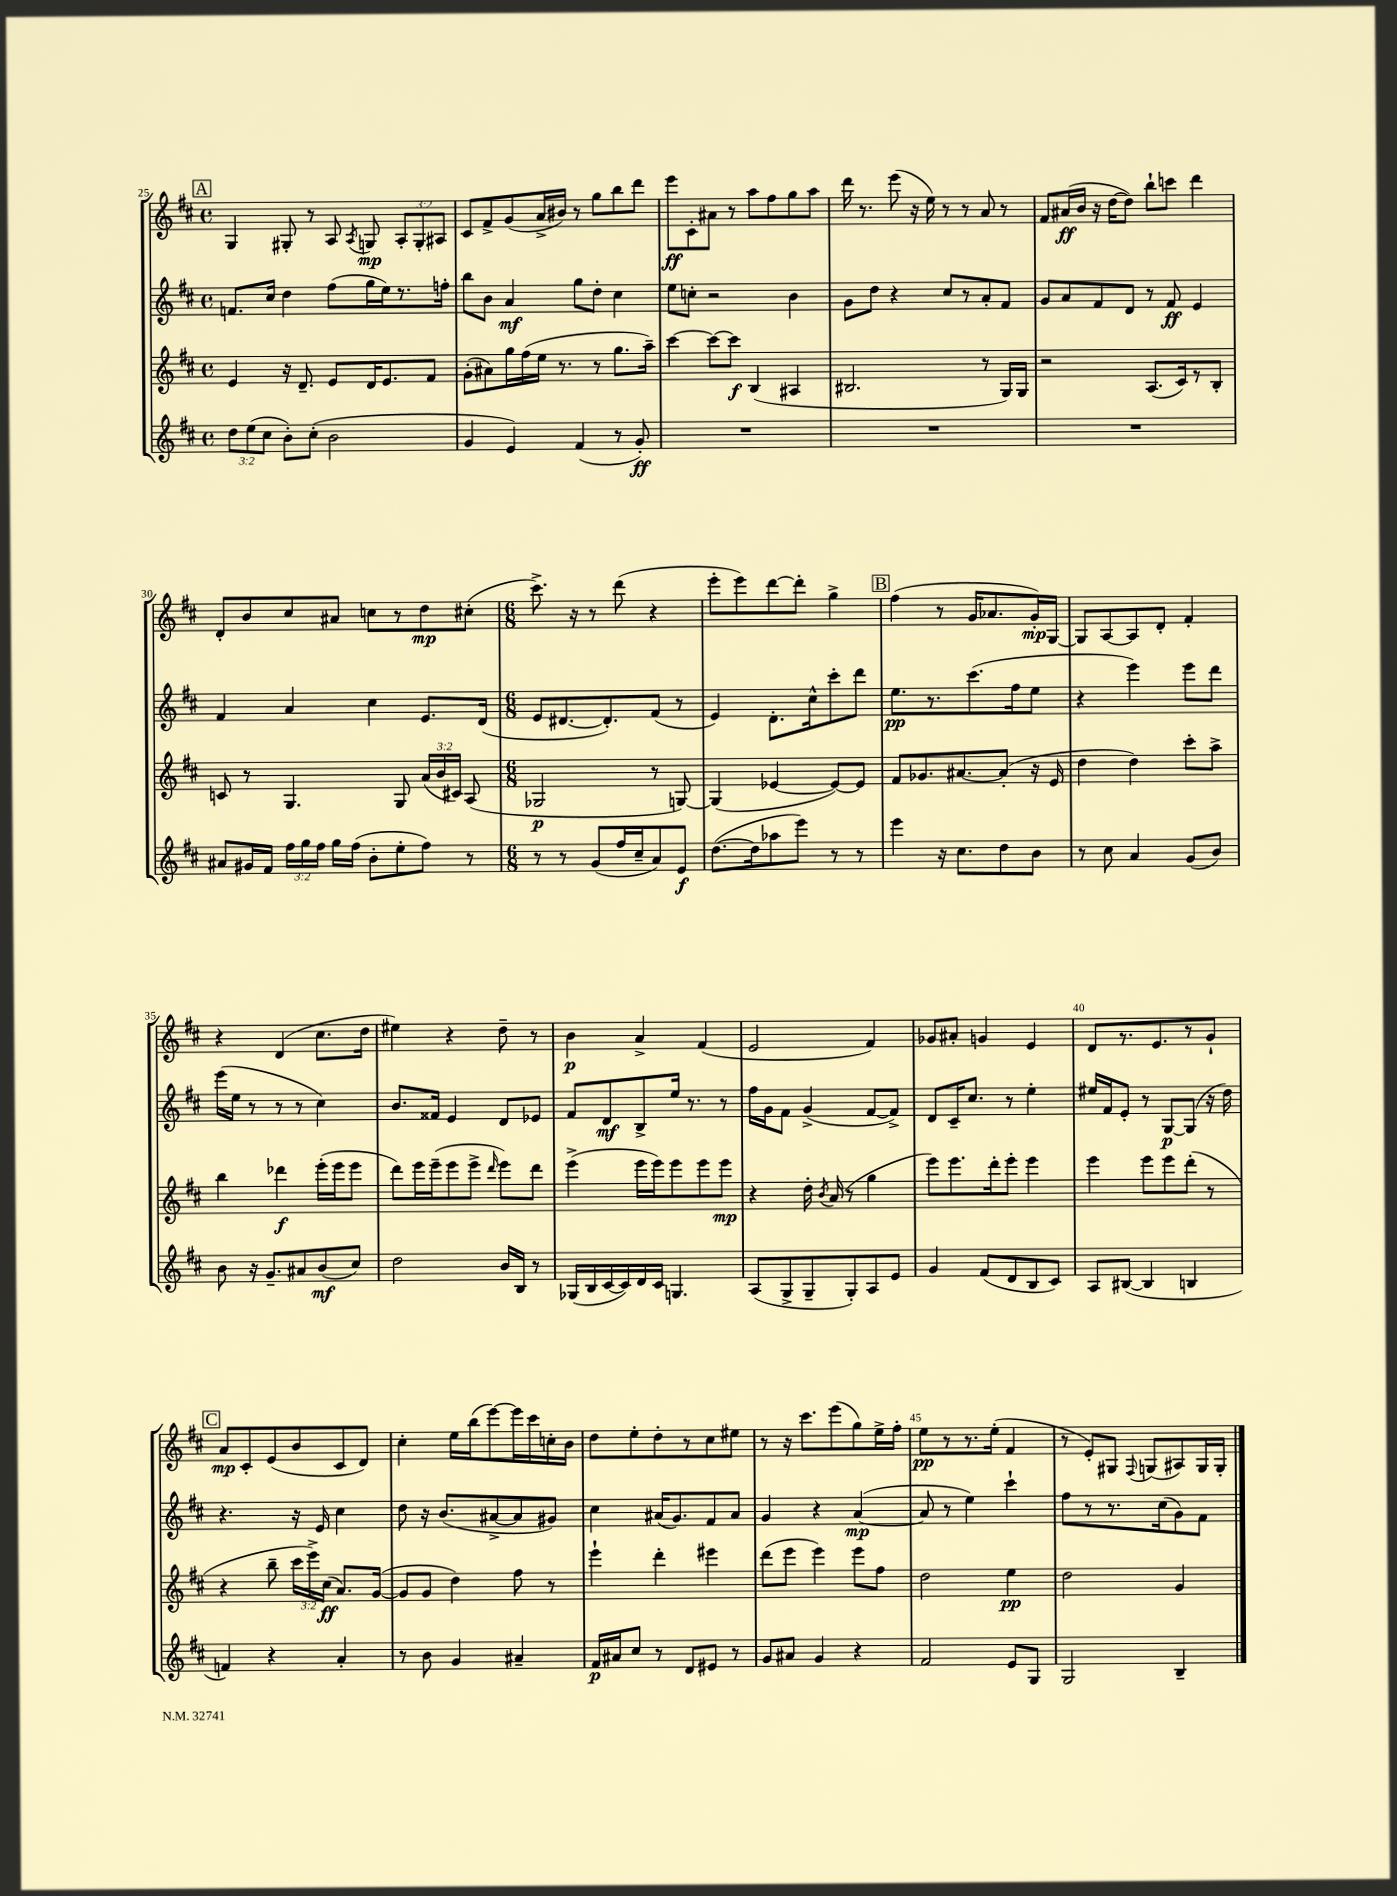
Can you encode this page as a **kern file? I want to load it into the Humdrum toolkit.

**kern	**kern	**kern	**kern
*staff4	*staff3	*staff2	*staff1
*clefG2	*clefG2	*clefG2	*clefG2
*k[f#c#]	*k[f#c#]	*k[f#c#]	*k[f#c#]
*M4/4	*M4/4	*M4/4	*M4/4
*met(c)	*met(c)	*met(c)	*met(c)
12dd\L	4e/	8.f/L	4G/
(12ee\	.	.	.
12cc#\J	.	.	.
.	.	16cc#/Jk	.
8b'\L)	16r	4dd\	8G#'/
.	8.d~/	.	.
(8cc#'\J	.	.	8r
2b\	8e/L	(8ff#\L	8A/
.	.	.	8qA/
.	16d/K	16gg\L	8G/
.	8.e/	16ee\J)	.
.	.	8.r	12A'/L
.	.	.	12G'/
.	8f#/J	.	.
.	.	.	12A#/J
.	.	16ff'\Jk	.
=	=	=	=
4g/	(8g'\L	8bb\L	8c#/L
.	8a#\)	8b\J	8f#^/
4e/)	16gg\L	4a/	(8g/
.	(16ff#\	.	.
.	16ee\JJ	.	16a^/L
.	8.r	.	16b#/JJ)
(4f#/	.	8gg\L	8r
.	8r	8dd'\J	8gg\L
8r	8.gg\L	4cc#\	8bb\
8g'/)	.	.	8ddd\J
.	16aa~\Jk)	.	.
=	=	=	=
1r	[4ccc#\	8ee\L	8eee\L
.	.	8cc'\J	8c#'\
.	8ccc#\_L	2r	8a#\J
.	8ccc#\]J	.	8r
.	(4B/	.	8aa\L
.	.	.	8ff#\
.	4A#/	4b\	8gg\
.	.	.	8aa\J
=	=	=	=
1r	2.B#/	8g\L	16ddd\
.	.	.	8.r
.	.	8dd\J	.
.	.	4r	(8eee\
.	.	.	16r
.	.	.	16ee\)
.	.	8cc#/L	8r
.	.	8r	8r
.	8r	8a'/	8a/
.	16G/LL)	8f#/J	8r
.	16G/JJ	.	.
=	=	=	=
1r	2r	8g/L	8f#/L
.	.	8a/	(16a#/L
.	.	.	16b/JJ
.	.	8f#/	16r
.	.	.	[16dd\LK
.	.	8d/J	8dd\]J)
.	(8.A/L	8r	8bb`\L
.	.	8f#/	8ccc\J
.	16c#/k)	.	.
.	8r	4e/	4ddd\
.	8B'/J	.	.
=	=	=	=
8a#/L	8c/	4f#/	8d'/L
16g#/L	8r	.	8b/
16f#/JJ	.	.	.
24ff#\LL	4.G/	4a/	8cc#/
24gg\	.	.	.
24ff#\JJ	.	.	.
16gg\LL	.	.	8a#/J
(16ff#\JJ	.	.	.
8b'\L	.	4cc#\	8cc\L
8ee'\	8G/	.	8r
8ff#\J)	(24a/LL	8.e/L	8dd\
.	24b/	.	.
.	24c#/JJ)	.	.
8r	(8A/	.	(8cc#'\J
.	.	(16d/Jk	.
=	=	=	=
*M6/8	*M6/8	*M6/8	*M6/8
8r	2G-/	8e/L	8.ccc#^\)
8r	.	[8.d#/	.
.	.	.	16r
(8g/L	.	.	8r
.	.	8.d#'/])	.
16ff#/L	.	.	(8ddd\
16cc#~/J	.	.	.
8a/)	8r	(8f#/J	4r
8e/J	[8G/)	8r	.
=	=	=	=
([8.dd\L	(4G/]	4e/)	8eee'\L
.	.	.	8eee\)
16dd\]k	.	.	.
8aa-\	[4e-/	8.d'\L	[8ddd\
8eee\J)	.	.	8ddd'\]J
.	.	16cc#^^\k	.
8r	8e-/_L)	8ccc#'\	4gg^\
8r	8e-/]J	8ddd\J	.
=	=	=	=
4eee\	8f#/L	8.ee\L	(4ff#\
.	8.g-/	.	.
.	.	8.r	.
16r	.	.	8r
8.cc#\L	[8.a#/	.	.
.	.	(8.ccc#\	16g/LK
.	.	.	8.a-/
8dd\	(8a#'/]J	.	.
.	.	16ff#\k	.
8b\J	16r	8ee\J	16g'/L)
.	16e/	.	[16G/JJ
=	=	=	=
8r	4dd\	4r	8G/]L
8cc#\	.	.	[8A/
4a/	4dd\)	4eee\)	8A/]
.	.	.	8d'/J
(8g/L	8ccc#'\L	8eee\L	4f#'/
8b/J)	8aa^\J	8ddd\J	.
=	=	=	=
8b\	4bb\	(16eee\LL	4r
.	.	16ee\JJ	.
16r	.	8r	.
8.g~/L	.	.	.
.	4ddd-\	8r	(4d/
8a#/	.	8r	.
(8b/	(16eee'\LL	4cc#\)	8.cc#\L
.	16eee\J	.	.
8cc#/J)	8eee\J	.	.
.	.	.	16dd\Jk
=	=	=	=
2dd\	8ddd\L)	8.b/L	4ee#\)
.	16eee\L	.	.
.	(16eee~\J	16f##/Jk	.
.	8eee\	4e/	4r
.	8eee^\J	.	.
.	16qqddd/	.	.
16b/LL	8eee\L)	8d/L	8dd~\
16B/JJ	.	.	.
8r	8ddd\J	8e-/J	8r
=	=	=	=
(16G-/LL	(4eee^\	8f#/L	4b\
16B/	.	.	.
[16c#/	.	8d/	.
16c#/])	.	.	.
16d/	16eee\LL	8B^/	4a^/
16c#/JJ	16eee\J)	.	.
4.G/	8eee\	16ee/Jk	.
.	.	8.r	.
.	8eee\	.	(4f#/
.	8eee\J	8r	.
=	=	=	=
(8A/L	4r	16ff#\LL	2e/
.	.	16g\J	.
8G^/	.	8f#\J	.
8G~/	16dd'\	(4g^/	.
.	8qb/	.	.
.	(16a/	.	.
8G'/)	8r	.	.
8A/	4gg\	[8f#/L	4f#/)
8e/J	.	8f#^/]J)	.
=	=	=	=
4g/	8eee\L)	8d/L	8g-/L
.	8.eee\	16c#~/K	8a#'/J
.	.	8.cc#/J	.
(8f#/L	.	.	4g/
.	16ddd'\k	.	.
8d/	8eee'\J	8r	.
8B/	4eee\	4ee'\	4e/
8c#/J)	.	.	.
=	=	=	=
8A/L	4eee\	16ee#/LL	8d/L
.	.	16f#/J	.
([8B#/J	.	8e'/J	8.r
4B#/]	8eee\L	8r	.
.	.	.	8.e/
.	8eee\	[8G/L	.
4B/	(8ddd'\J	(8G/]J	8r
.	8r	16r	8g`/J
.	.	16dd\)	.
=	=	=	=
4f/)	4r	4.r	8a/L
.	.	.	8c#'/
4r	8bb~\	.	(8e/
.	24ccc#\LL	16r	8b/
.	24eee^\)	.	.
.	.	16e/	.
.	(24cc#\JJ	.	.
4a'/	8.a/L)	4cc#\	8c#/
.	.	.	8d/J)
.	([16g/Jk	.	.
=	=	=	=
8r	8g/]L	8dd\	4cc#'\
8b\	8g/J	16r	.
.	.	(8.b/L	.
4g/	4dd\)	.	16ee\LL
.	.	.	(16bb\J
.	.	[8a#^/	[8eee\)
4a#~/	8ff#\	8a#/]	16eee\]L
.	.	.	16ccc#\
.	8r	8g#/J)	16cc'\
.	.	.	16b\JJ
=	=	=	=
16f#/LL	4eee`\	4cc#\	8dd\L
16a#/J	.	.	.
8cc#/J	.	.	8ee'\
8r	4ddd'\	(16a#/LK	8dd'\
.	.	8.g/)	.
8d/L	.	.	8r
8e#/J	4eee#\	8f#/	8cc#\
8r	.	8a#/J	8ee#\J
=	=	=	=
8g/L	(8ddd\L	4g/	8r
8a#/J	8eee\J	.	16r
.	.	.	8.ccc#\L
4g/	4eee\)	4r	.
.	.	.	(8eee\
4r	8eee\L	([4a/	8gg\)
.	8ff#\J	.	16ee^\L
.	.	.	16ff#'\JJ
=	=	=	=
2f#/	2dd\	8a/]	8ee\L
.	.	8r	8r
.	.	4ee\)	8.r
.	.	.	(16ee'\Jk
8e/L	4ee\	4ccc#`\	4f#/
8G/J	.	.	.
=	=	=	=
2G/	2dd\	8ff#\L	8r
.	.	8r	8e'/L)
.	.	8.r	8G#/J
.	.	.	8qqF#/
.	.	.	(8G/L
.	.	(16cc#\k	.
4B~/	4g/	8g\)	8A#/)
.	.	8f#\J	16G/L
.	.	.	16G'/JJ
==	==	==	==
*-	*-	*-	*-
